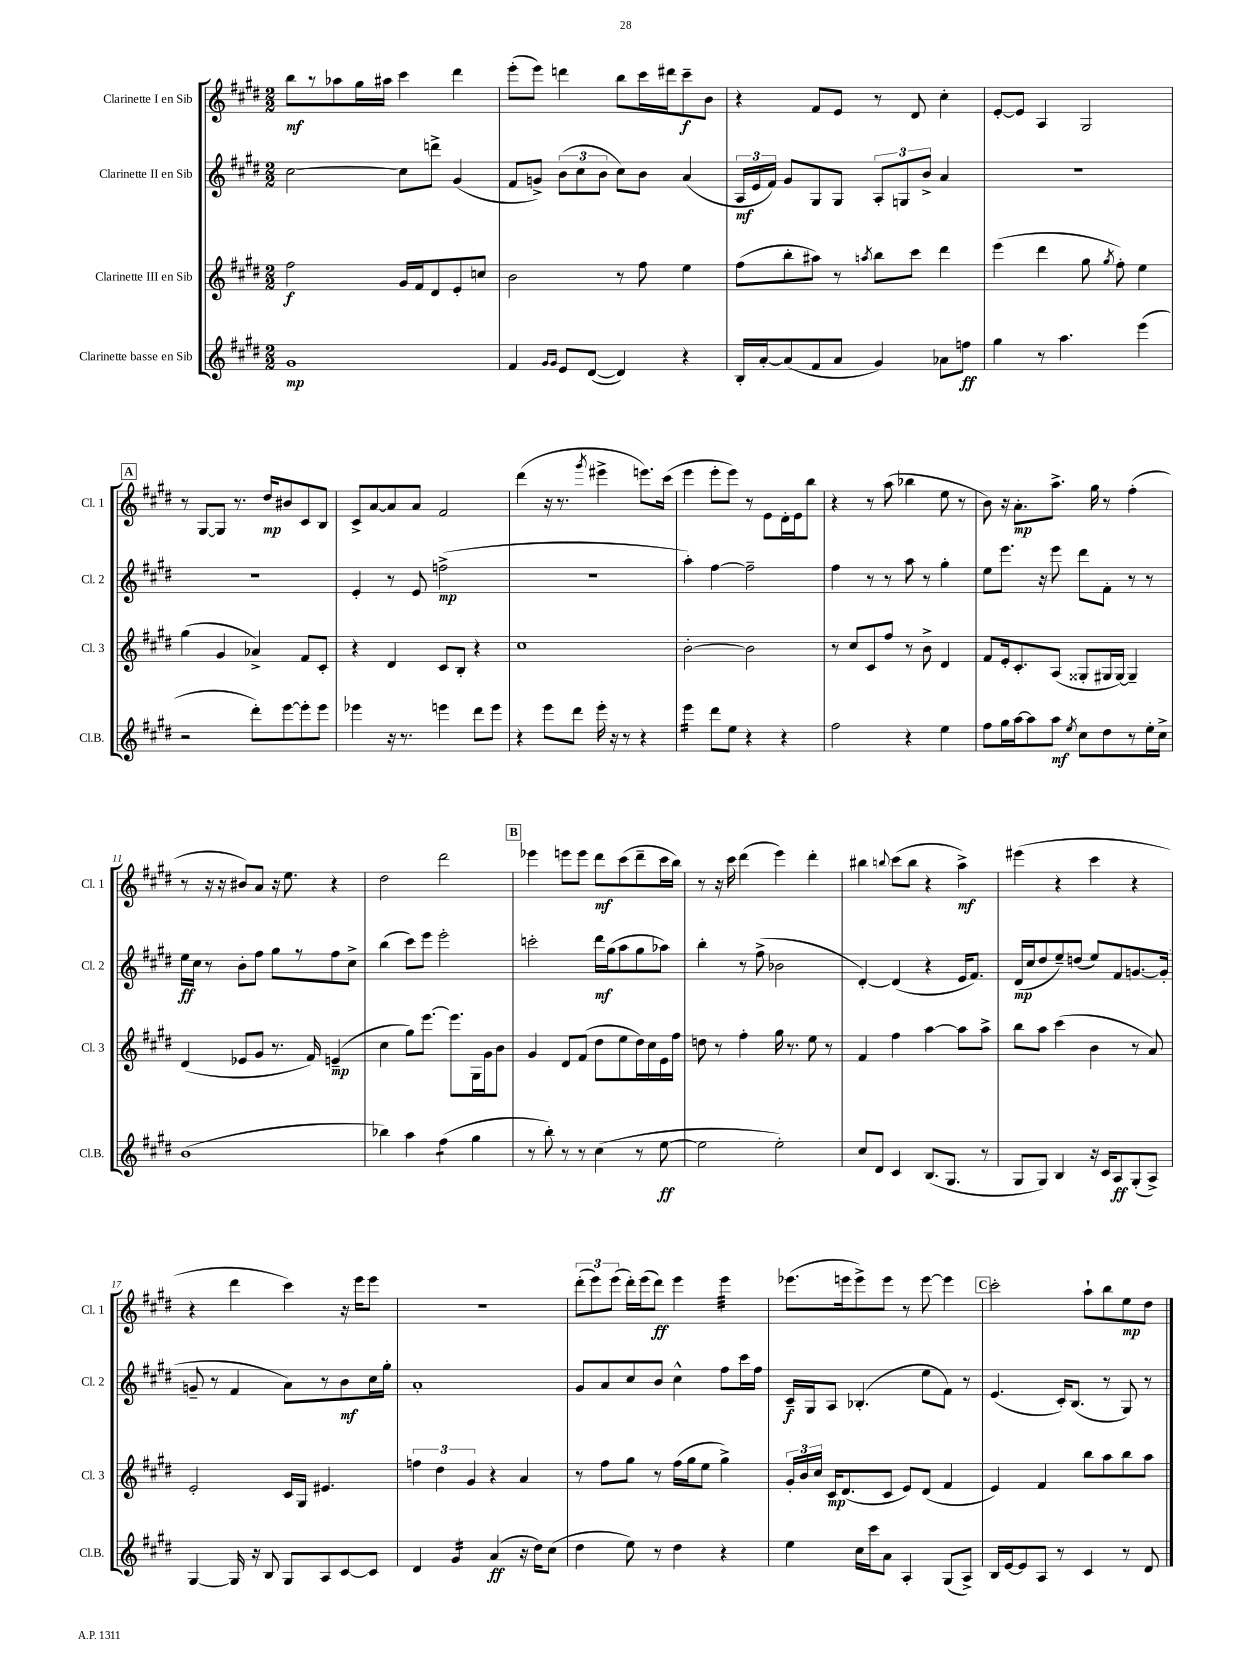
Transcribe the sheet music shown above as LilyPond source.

<<
\new StaffGroup <<
\new Staff = "s0" \with { instrumentName = "Clarinette I en Sib" shortInstrumentName = "Cl. 1" } {
    \clef treble \key e \major \numericTimeSignature \time 2/2
    \autoBeamOff b''8[\mf r8 aes''8 gis''16 ais''16] cis'''4 dis'''4 |
    e'''8[-.( e'''8]) d'''4 b''8[ cis'''16 dis'''16 cis'''8--\f b'8] |
    r4 fis'8[ e'8] r8 dis'8 cis''4-. |
    e'8[~-. e'8] a4 gis2 |
    \mark \markup { \box "A" } r8 gis8[~ gis8] r8. dis''16[\mp bis'8 cis'8 b8] |
    cis'8[-> a'8~ a'8 a'8] fis'2 |
    dis'''4( r16 r8. \acciaccatura { gis'''8 } eis'''4-> e'''8.[) cis'''16]( |
    e'''4 e'''8[-. e'''8]) r8 e'8[ dis'16-. e'16 b''8] |
    r4 r8 a''8( bes''4 e''8 r8 |
    b'8) r16 a'8.[-.\mp a''8.]-> gis''16 r8 fis''4-.( |
    r8 r16 r16 bis'8[) a'8] r16 e''8. r4 |
    dis''2 dis'''2 |
    \mark \markup { \box "B" } ees'''4 e'''8[ e'''8] dis'''8[\mf cis'''8( dis'''8-- cis'''16 b''16]) |
    r8 r16 cis'''16 dis'''4( e'''4) dis'''4-. |
    bis''4 \appoggiatura { b''8 } cis'''8[( b''8] r4 a''4->\mf) |
    eis'''4( r4 cis'''4 r4 |
    r4 dis'''4 cis'''4) r16 e'''16[ e'''8] |
    R1 |
    \tuplet 3/2 { dis'''8[-.( e'''8) e'''8]( } dis'''16[-.) e'''16( dis'''8]\ff) e'''4 e'''4:32 |
    ees'''8.[( e'''16 e'''8->) e'''8] r8 e'''8~ e'''4 |
    \mark \markup { \box "C" } cis'''2-. a''8[-! b''8 e''8\mp dis''8] \bar "|." |
}
\new Staff = "s1" \with { instrumentName = "Clarinette II en Sib" shortInstrumentName = "Cl. 2" } {
    \clef treble \key e \major \numericTimeSignature \time 2/2
    \autoBeamOff cis''2~ cis''8[ d'''8]-> gis'4( |
    fis'8[ g'8]->) \tuplet 3/2 { b'8[( cis''8 b'8] } cis''8[) b'8] a'4( |
    \tuplet 3/2 { a16[\mf e'16 fis'16]) } gis'8[ gis8 gis8] \tuplet 3/2 { a8[-. g8 b'8]-> } a'4 |
    R1 |
    \mark \markup { \box "A" } R1 |
    e'4-. r8 e'8 f''2->\mp( |
    r1 |
    a''4-.) fis''4~ fis''2-- |
    fis''4 r8 r8 a''8 r8 gis''4-. |
    e''8[ e'''8.] r16 e'''8 dis'''8[ fis'8]-. r8 r8 |
    e''16[\ff cis''16] r8 b'8[-. fis''8] gis''8[ r8 fis''8 cis''8]-> |
    b''4( cis'''8[) e'''8] e'''2-. |
    \mark \markup { \box "B" } c'''2-. dis'''16[\mf gis''16( a''8 gis''8 aes''8]) |
    b''4-. r8 fis''8->( bes'2 |
    dis'4~-.) dis'4( r4 e'16[ fis'8.]) |
    dis'16[\mp( cis''16 dis''8 e''8--) d''8]( e''8[) fis'8 g'8.~ g'16]-.( |
    g'8-- r8 fis'4 a'8[) r8 b'8\mf cis''16 gis''16]-. |
    a'1-. |
    gis'8[ a'8 cis''8 b'8] cis''4-^ fis''8[ cis'''16 fis''16] |
    cis'16[--\f gis16 a8] bes4.-.( e''8[ fis'8]) r8 |
    \mark \markup { \box "C" } e'4.( cis'16[-.) b8.]( r8 gis8) r8 \bar "|." |
}
\new Staff = "s2" \with { instrumentName = "Clarinette III en Sib" shortInstrumentName = "Cl. 3" } {
    \clef treble \key e \major \numericTimeSignature \time 2/2
    \autoBeamOff fis''2\f gis'16[ fis'16 dis'8 e'8-. c''8] |
    b'2 r8 fis''8 e''4 |
    fis''8[( b''8-. ais''8]) r8 \acciaccatura { a''8 } b''8[ cis'''8] dis'''4 |
    e'''4( dis'''4 gis''8 \acciaccatura { gis''8 } fis''8-.) e''4 |
    \mark \markup { \box "A" } gis''4( gis'4 aes'4->) fis'8[ cis'8]-. |
    r4 dis'4 cis'8[ b8]-. r4 |
    cis''1 |
    b'2~-. b'2 |
    r8 cis''8[ cis'8 fis''8] r8 b'8-> dis'4 |
    fis'8[ e'16-. cis'8.-. a8]( gisis8[-. gis16 gis16]~) gis4-- |
    dis'4( ees'8[ gis'8] r8. fis'16) e'4--\mp( |
    cis''4 gis''8[) e'''8.]~ e'''8.[ gis16 gis'16 b'8] |
    \mark \markup { \box "B" } gis'4 dis'8[ fis'8]( dis''8[ e''8 dis''16) cis''16 e'16 fis''16] |
    d''8 r8 fis''4-. gis''16 r8. e''8 r8 |
    fis'4 fis''4 a''4~ a''8[ a''8]-> |
    b''8[ a''8] cis'''4( b'4 r8 a'8) |
    e'2-. cis'16[ gis16] eis'4. |
    \tuplet 3/2 { f''4 dis''4 gis'4 } r4 a'4 |
    r8 fis''8[ gis''8] r8 fis''16[( gis''16 e''8] gis''4->) |
    \tuplet 3/2 { gis'16[-. b'16 cis''16] } cis'16[\mp dis'8.( cis'8] e'8[) dis'8]( fis'4 |
    \mark \markup { \box "C" } e'4) fis'4 b''8[ a''8 b''8 a''8] \bar "|." |
}
\new Staff = "s3" \with { instrumentName = "Clarinette basse en Sib" shortInstrumentName = "Cl.B." } {
    \clef treble \key e \major \numericTimeSignature \time 2/2
    \autoBeamOff gis'1\mp |
    fis'4 \grace { gis'16[ gis'16] } e'8[ dis'8]~( dis'4) r4 |
    b16[-. a'16~-. a'8( fis'8 a'8] gis'4) aes'8[ f''8]\ff |
    gis''4 r8 a''4. e'''4( |
    \mark \markup { \box "A" } r2 dis'''8[-.) e'''8~ e'''8-. e'''8] |
    ees'''4 r16 r8. e'''4 dis'''8[ e'''8] |
    r4 e'''8[ dis'''8] e'''16-. r16 r8 r4 |
    e'''4:16 dis'''8[ e''8] r4 r4 |
    fis''2 r4 e''4 |
    fis''8[ gis''16 a''16~ a''8 a''8]\mf \acciaccatura { e''8 } cis''8[ dis''8 r8 e''16-. cis''16]-> |
    b'1( |
    bes''4) a''4 fis''4:8( gis''4 |
    \mark \markup { \box "B" } r8 b''8-.) r8 r8 cis''4( r8 e''8~\ff |
    e''2 e''2-.) |
    cis''8[ dis'8] cis'4 b8.[( gis8.] r8 |
    gis8[ gis8]) b4 r16 cis'16[ a8\ff gis8-.( a8]->) |
    gis4~ gis16 r16 b8 gis8[ a8 cis'8~ cis'8] |
    dis'4 gis'4:16 a'4\ff( r16 dis''16[) cis''8]( |
    dis''4 e''8) r8 dis''4 r4 |
    e''4 cis''16[ cis'''16 a'8] a4-. gis8[( a8]->) |
    \mark \markup { \box "C" } b16[ e'16~ e'8 a8] r8 cis'4 r8 dis'8 \bar "|." |
}
>>
>>
